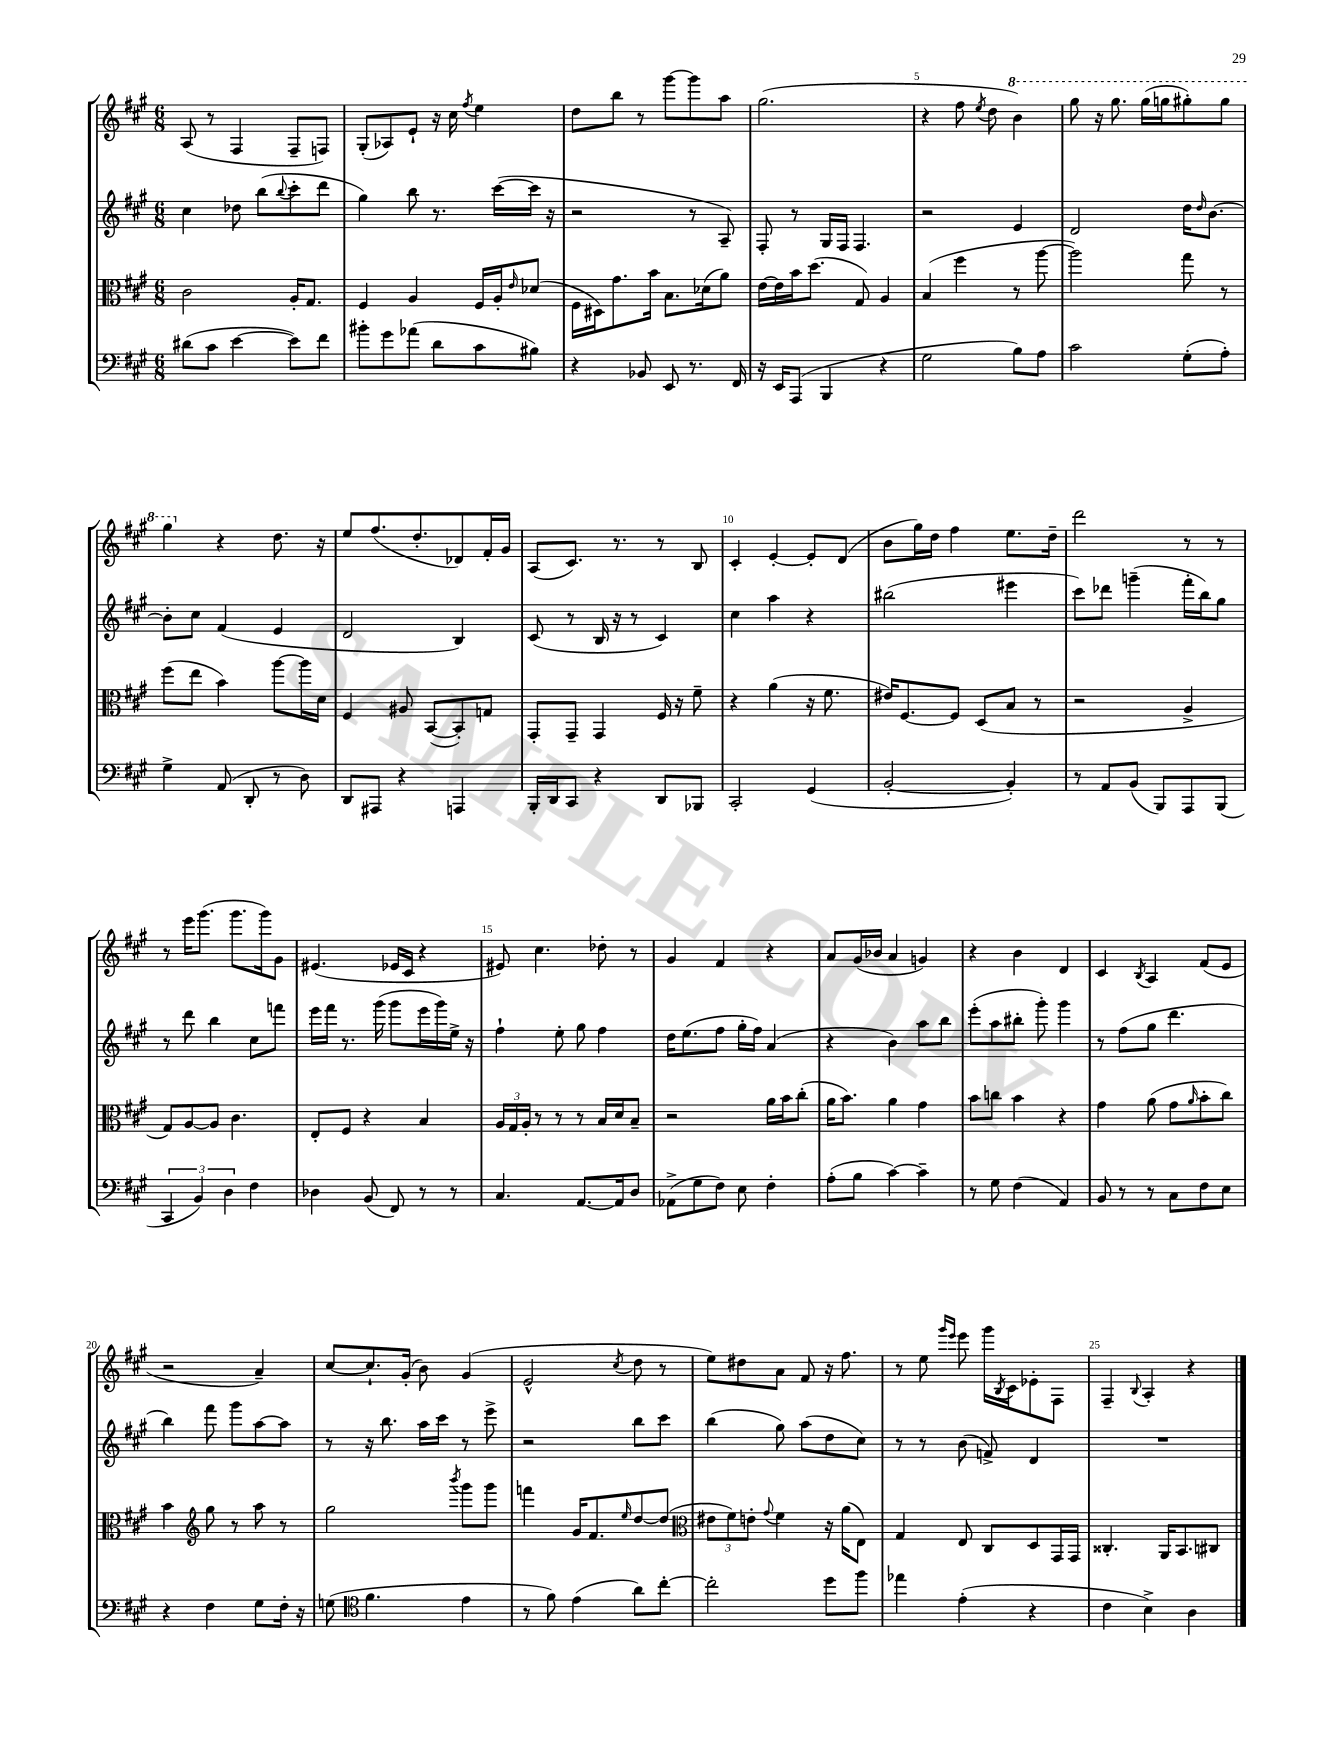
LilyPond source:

<<
\new StaffGroup <<
\new Staff = "s0" {
    \clef treble \key a \major \numericTimeSignature \time 6/8
    a8( r8 fis4 fis8-- f8) |
    gis8-.( aes8) e'8-! r16 cis''16 \acciaccatura { fis''8 } e''4 |
    d''8 b''8 r8 gis'''8~ gis'''8 a''8 |
    gis''2.( |
    r4 fis''8 \acciaccatura { e''8 } d''8 \ottava #1 b''4) |
    gis'''8 r16 gis'''8. gis'''16( g'''16 gis'''8-.) gis'''8 |
    gis'''4 \ottava #0 r4 d''8. r16 |
    e''8 fis''8.( d''8.-. des'8) fis'16-. gis'16 |
    a8( cis'8.) r8. r8 b8 |
    cis'4-. e'4~-. e'8-. d'8( |
    b'8 gis''16) d''16 fis''4 e''8. d''16-- |
    d'''2 r8 r8 |
    r8 e'''16 gis'''8.( gis'''8. gis'''16) gis'8 |
    eis'4.( ees'16 cis'16 r4 |
    eis'8) cis''4. des''8-. r8 |
    gis'4 fis'4 r4 |
    a'8 gis'16( bes'16 a'4 g'4) |
    r4 b'4 d'4 |
    cis'4 \acciaccatura { b8 } a4 fis'8( e'8 |
    r2 a'4--) |
    cis''8~ cis''8.-! gis'16-.( b'8) gis'4( |
    e'2-^ \acciaccatura { cis''8 } d''8 r8 |
    e''8) dis''8 a'8 fis'8 r16 fis''8. |
    r8 e''8 \grace { gis'''16 e'''16 } e'''8 gis'''16 \acciaccatura { b8 } cis'16 ees'8-. fis8 |
    fis4-- \appoggiatura { b8 } a4-. r4 \bar "|." |
}
\new Staff = "s1" {
    \clef treble \key a \major \numericTimeSignature \time 6/8
    cis''4 des''8 b''8( \appoggiatura { b''8 } cis'''8-. d'''8 |
    gis''4) b''8 r8. cis'''16~( cis'''16 r16 |
    r2 r8 a8--) |
    fis8-. r8 gis16 fis16 fis4. |
    r2 e'4 |
    d'2 d''16 \grace { d''16 } b'8.~ |
    b'8-. cis''8 fis'4( e'4 |
    d'2 b4) |
    cis'8( r8 b16 r16 r8 cis'4) |
    cis''4 a''4 r4 |
    bis''2( eis'''4 |
    cis'''8) des'''8 g'''4--( fis'''16-. b''16) gis''8 |
    r8 d'''8 b''4 cis''8 f'''8 |
    e'''16 fis'''16 r8. gis'''16( gis'''8 e'''16 gis'''16) e''16-> r16 |
    fis''4-! e''8-. gis''8 fis''4 |
    d''16 e''8.( fis''8 gis''16-. fis''16) a'4( |
    r4 b'4) a''8 b''8 |
    e'''8-.( a''8 bis''8-. gis'''8-.) gis'''4 |
    r8 fis''8( gis''8 d'''4. |
    b''4) fis'''8 gis'''8 a''8~ a''8 |
    r8 r16 b''8. a''16 cis'''16 r8 e'''8-> |
    r2 b''8 cis'''8 |
    b''4( gis''8) a''8( d''8 cis''8) |
    r8 r8 b'8( f'8->) d'4 |
    R2. \bar "|." |
}
\new Staff = "s2" {
    \clef alto \key a \major \numericTimeSignature \time 6/8
    cis'2 a16-. gis8. |
    fis4 a4 fis16 a16-. \grace { e'16 } des'8( |
    fis16 dis16) gis'8. b'16 b8. des'16( a'8) |
    e'16~ e'16 b'16 d''8.( gis8) a4 |
    b4( fis''4 r8 a''8~ |
    a''2) gis''8 r8 |
    fis''8( e''8 b'4) a''8~ a''16 d'16 |
    fis4 ais8 b,8~( b,8-.) g8 |
    gis,8-. gis,8-- gis,4 fis16 r16 fis'8-- |
    r4 a'4( r16 fis'8. |
    eis'16) fis8.~ fis8 d8( b8 r8 |
    r2 a4-> |
    gis8) a8~ a8 cis'4. |
    e8-. fis8 r4 b4 |
    \tuplet 3/2 { a16 gis16 a16-. } r8 r8 r8 b16 d'16 b8-- |
    r2 a'16 b'16 cis''8-.( |
    a'16 b'8.) a'4 gis'4 |
    b'8 c''8 b'4 r4 |
    gis'4 a'8( gis'8 \grace { a'16 } b'8-. cis''8) |
    b'4 \clef treble gis''8 r8 a''8 r8 |
    gis''2 \acciaccatura { b'''8 } gis'''8 gis'''8 |
    f'''4 gis'16 fis'8. \grace { e''16 } d''8~ d''8( |
    \clef alto \tuplet 3/2 { eis'8 fis'8) e'8-. } \appoggiatura { gis'8 } fis'4 r16 a'16( e8) |
    gis4 e8 cis8 d8 gis,16 gis,16 |
    cisis4.-. a,16 b,8. cis8 \bar "|." |
}
\new Staff = "s3" {
    \clef bass \key a \major \numericTimeSignature \time 6/8
    dis'8( cis'8 e'4~ e'8) fis'8 |
    bis'8-. gis'8 aes'8( d'8 cis'8 bis8) |
    r4 bes,8 e,8 r8. fis,16 |
    r16 e,16 a,,8( b,,4 r4 |
    gis2 b8) a8 |
    cis'2 gis8-.( a8-.) |
    gis4-> a,8( d,8-. r8 d8) |
    d,8 ais,,8 r4 a,,4 |
    b,,16-. d,16 cis,8 r4 d,8 bes,,8 |
    cis,2-. gis,4( |
    b,2~-. b,4-.) |
    r8 a,8 b,8( b,,8) a,,8 b,,8( |
    \tuplet 3/2 { cis,4 b,4) d4 } fis4 |
    des4 b,8( fis,8) r8 r8 |
    cis4. a,8.~ a,16 d8 |
    aes,8->( gis8 fis8) e8 fis4-. |
    a8-.( b8 cis'4~) cis'4-- |
    r8 gis8 fis4( a,4) |
    b,8 r8 r8 cis8 fis8 e8 |
    r4 fis4 gis8 fis16-. r16 |
    g8( \clef tenor fis'4. e'4 |
    r8 fis'8) e'4( a'8) cis''8~-. |
    cis''2-. d''8 fis''8 |
    ees''4 e'4-.( r4 |
    cis'4 b4->) a4 \bar "|." |
}
>>
>>
\layout { \context { \Score \override BarNumber.break-visibility = ##(#f #t #t) barNumberVisibility = #(every-nth-bar-number-visible 5) } }
